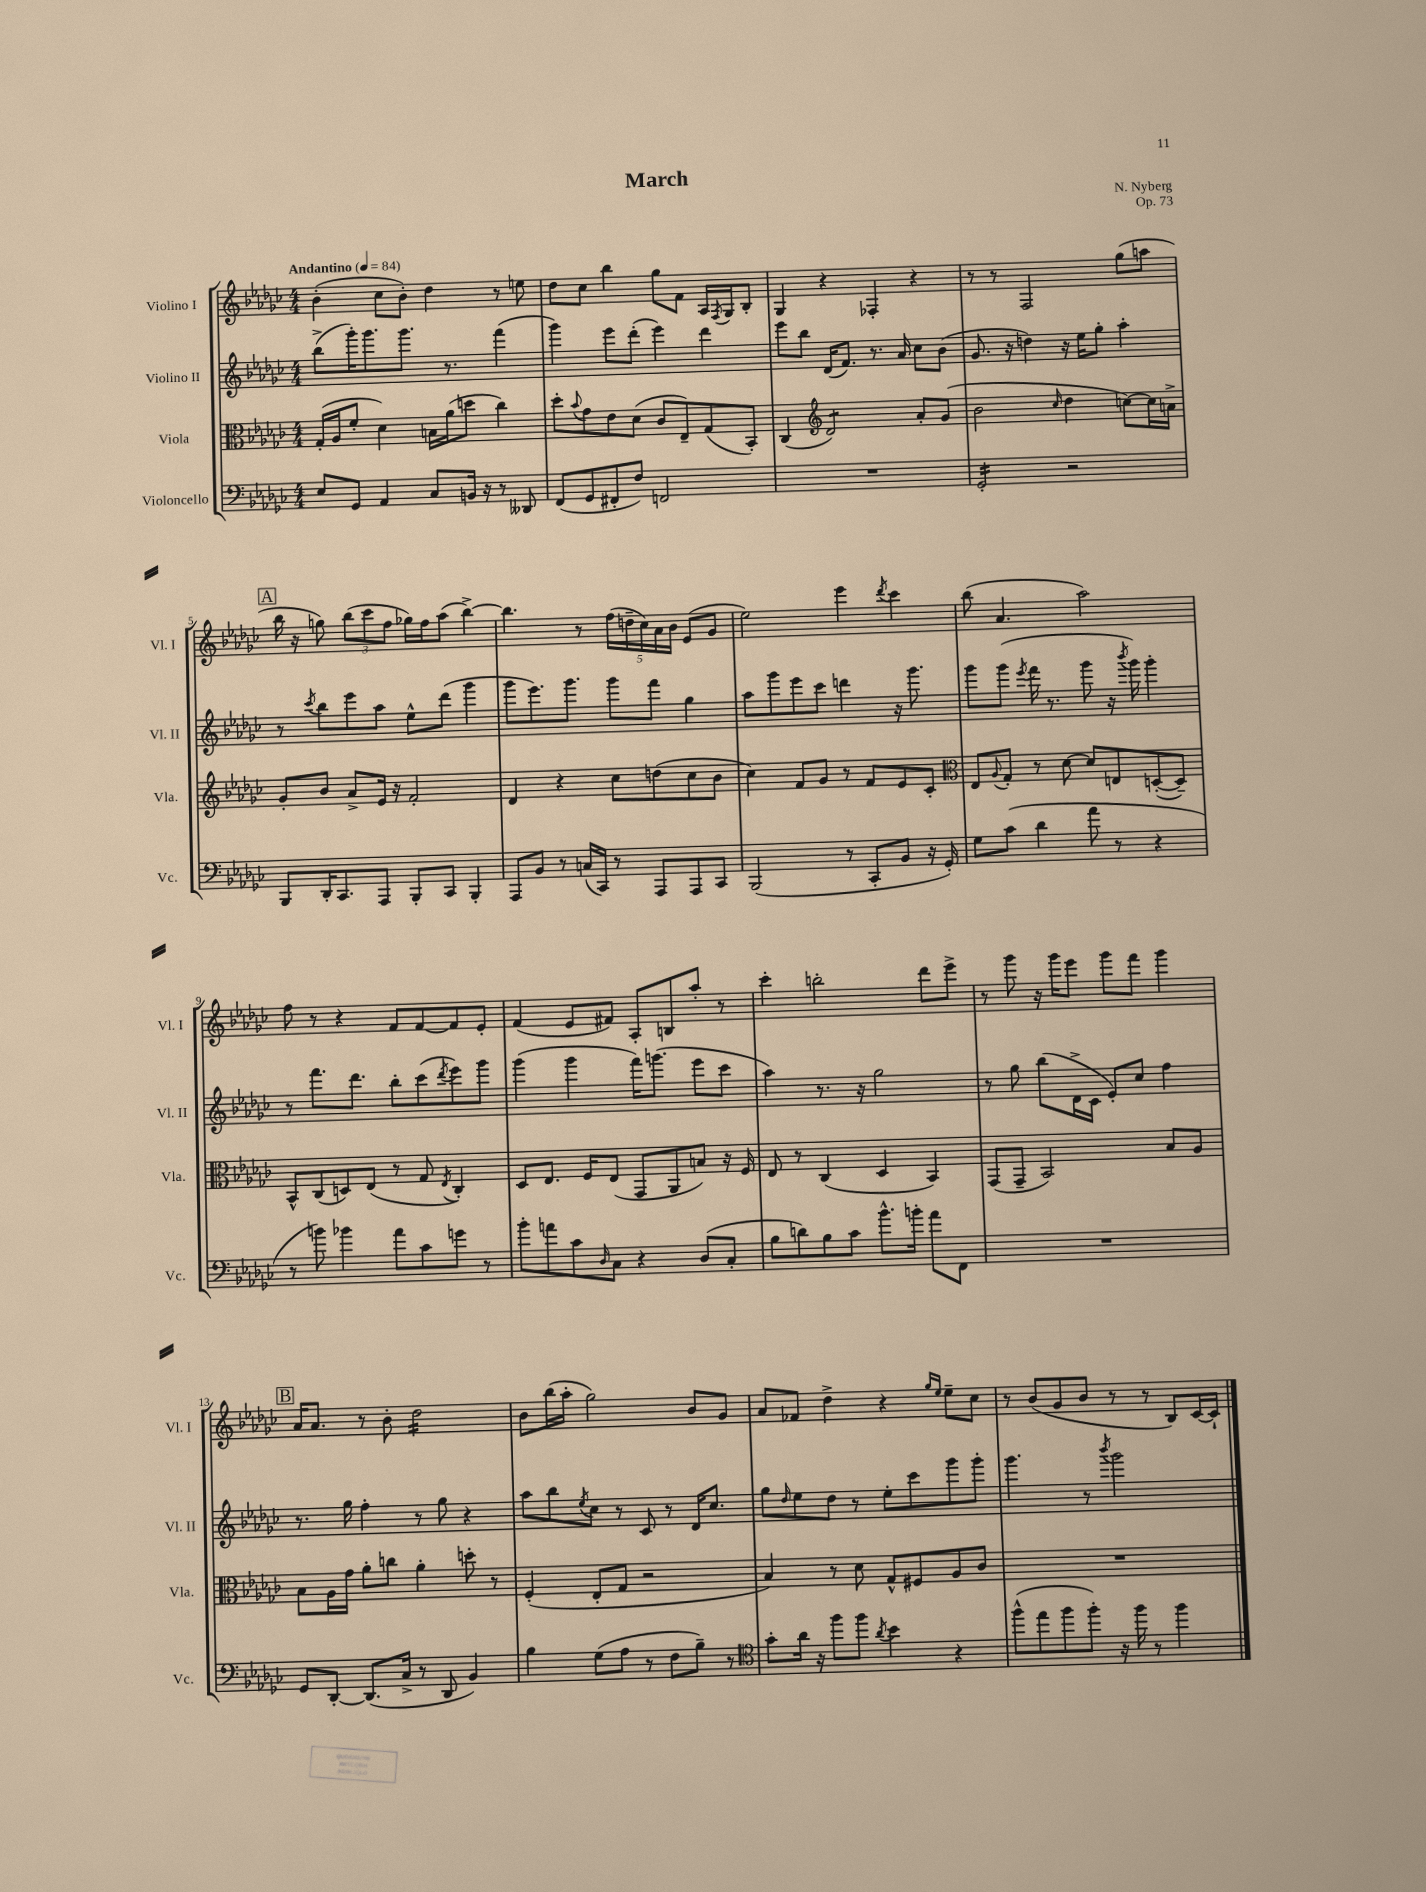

**kern	**kern	**kern	**kern
*staff4	*staff3	*staff2	*staff1
*clefF4	*clefC3	*clefG2	*clefG2
*k[b-e-a-d-g-c-]	*k[b-e-a-d-g-c-]	*k[b-e-a-d-g-c-]	*k[b-e-a-d-g-c-]
*M4/4	*M4/4	*M4/4	*M4/4
*MM84	*MM84	*MM84	*MM84
8E-	(16G-'	(8bb-^	(4b-'
.	16A-	.	.
8GG-	8f'	16ggg-')	.
.	.	8.ggg-	.
4AA-	4d-)	.	8cc-
.	.	8.ggg-	8b-')
8C-	16B	.	4dd-
.	(16a-	8.r	.
16BB	8dd	.	.
16r	.	.	.
8r	4cc-)	(4fff	8r
8DD--	.	.	8ee
=	=	=	=
(8FF	8dd-'	4ggg-)	8dd-
.	8qqb-	.	.
8GG-	8g-	.	8cc-
8FF#'	8e-	8eee-	4bb-
8F)	(8d-	(8ddd-'	.
2FF	8c-	4eee-)	8gg-
.	8E-~)	.	8f
.	(8G-	4ddd-	16A-
.	.	.	8qF
.	.	.	16G-
.	8BB-')	.	8B-'
=	=	=	=
1r	(4C-	8eee-	4G-
.	.	8bb-	.
*	*clefG2	*	*
.	2d-)	(16d-	4r
.	.	8.f)	.
.	.	8.r	4F-'
.	.	16a-	.
.	8a-'	8cc-	4r
.	(8g-	(8b-	.
=	=	=	=
2GG-'	2b-	8.g-	8r
.	.	.	8r
.	.	16r	.
.	.	4dd)	2F
.	16qqcc-	.	.
2r	4dd-	16r	.
.	.	16ee-	.
.	.	8gg-'	.
.	[8cc)	4aa-'	(8gg-
.	16cc]	.	8aa
.	16a^	.	.
=	=	=	=
8BBB-	8g-'	8r	16bb-
.	.	.	16r
.	.	8qccc-	.
16DD-'	8b-	8bb-	8gg)
8.CC-	.	.	.
.	8a-^	8eee-	(12bb-
.	.	.	12ccc-
8AAA-	16e-	8aa-	.
.	.	.	12ff
.	16r	.	.
8BBB-'	2f'	8ee-^^	16gg-)
.	.	.	16ff
8CC-	.	(8ddd-	(8aa-
4BBB-'	.	4ggg-	[4bb-^)
=	=	=	=
8AAA-	4d-	8ggg-	4.bb-]
8BB-	.	8.eee-)	.
8r	4r	.	.
.	.	8.ggg-	.
(16C	.	.	8r
16CC-)	.	.	.
8r	8cc-	8ggg-	(20ff
.	.	.	20dd~
.	.	.	20cc-)
8AAA-	(8dd	8fff	.
.	.	.	20a-
.	.	.	20b-
8AAA-	8cc-	4gg-	(8e-
8CC-	8b-	.	8g-
=	=	=	=
(2BBB-	4cc-)	8aa-	2ee-)
.	.	8ggg-	.
.	8f	8eee-	.
.	8g-	8ccc-	.
8r	8r	4ddd	4eee-
8CC-'	8f	.	.
.	.	.	8qddd-
8BB-	8e-	16r	4ccc-
.	.	8.ggg-	.
16r	8c-'	.	.
16GG-')	.	.	.
=	=	=	=
*	*clefC3	*	*
8G-	8E-	8ggg-	(8bb-
.	8qqA-	.	.
(8c-	8G-'	(8ggg-	4.a-
.	.	8qeee-	.
4d-	8r	16fff	.
.	.	8.r	.
.	[8d-	.	.
8a-	8d-]	8ggg-	2aa-)
8r	8E	16r	.
.	.	8qbbb-	.
.	.	16ggg-)	.
4r	([8D'	4ggg-'	.
.	8D~])	.	.
=	=	=	=
8r	8BB-^^	8r	8ff
8b)	(8C-	8.fff	8r
4b-	8D)	.	4r
.	.	8.ddd-	.
.	(8E-	.	.
8a-	8r	8bb-'	8f
8c-	8G-	(8ccc-	[8f
.	8qE-	8qddd-	.
8g	4C-')	8eee-)	8f]
8r	.	8ggg-	8e-'
=	=	=	=
8b-'	8D-	(4ggg-	(4f
8a	8.E-	.	.
8c-	.	4ggg-	8e-
.	16F	.	.
16qqD-	.	.	.
8C-	(8E-	.	8f#)
4r	8GG-	16fff)	8A-'
.	.	(8.ggg	.
.	8AA-	.	8B
(8D-	8B)	8eee-	8aa-'
8C-'	16r	8ccc-	8r
.	16F	.	.
=	=	=	=
8B-	8E-	4aa-)	4ccc-'
8d)	8r	.	.
8B-	(4C-	8.r	2bb'
8c-	.	.	.
.	.	16r	.
8.b-^^	4D-	2gg-	.
16b'	.	.	.
8a-	4BB-)	.	8ddd-
8FF	.	.	8eee-^
=	=	=	=
1r	(8GG-	8r	8r
.	8GG-~	8gg-	8ggg-
.	2BB-)	(8bb-	16r
.	.	.	16ggg-
.	.	16d-^	8eee-
.	.	16c-	.
.	.	8e-')	8ggg-
.	.	8cc-	8fff
.	8B-	4ff	4ggg-
.	8A-	.	.
=	=	=	=
8GG-	8B-	8.r	16a-
.	.	.	8.a-
[8DD-'	16A-	.	.
.	16g-	16gg-	.
(8.DD-]	8a-'	4ff'	8r
.	8cc	.	8b-'
16C-^	.	.	.
8r	4a-'	8r	2dd-
8DD-	.	8gg-	.
4BB-)	8dd'	4r	.
.	8r	.	.
=	=	=	=
4B-	(4F'	8aa-	8b-
.	.	8bb-	(16bb-
.	.	.	16aa-'
.	.	8qee-	.
(8G-	8E-'	8cc-	2gg-)
8A-	8G-	8r	.
8r	2r	8c-	.
8F	.	8r	.
8B-~)	.	16d-	8b-
.	.	8.cc-	.
8r	.	.	8g-
=	=	=	=
*clefC4	*	*	*
8g-'	4B-)	8gg-	8a-
.	.	16qqdd-	.
16a-	.	8ee-	8f-
16r	.	.	.
8ff	8r	8dd-	4dd-^
8ff	8d-	8r	.
8qa-	.	.	.
4b-	8G-^^	8ee-'	4r
.	8F#	8ccc-	.
.	.	.	16qqgg-
.	.	.	16qqee-
4r	8A-	8ggg-	8ee-~
.	8c-	8ggg-'	8cc-
=	=	=	=
(8ff^^	1r	4.ggg-	8r
8ee-	.	.	(8b-
8ff	.	.	8g-
8ff')	.	8r	8b-
.	.	8qbbb-	.
16r	.	2ggg-	8r
16ff	.	.	.
8r	.	.	8r
4ff	.	.	8B-)
.	.	.	[16c-
.	.	.	16c-`]
==	==	==	==
*-	*-	*-	*-
